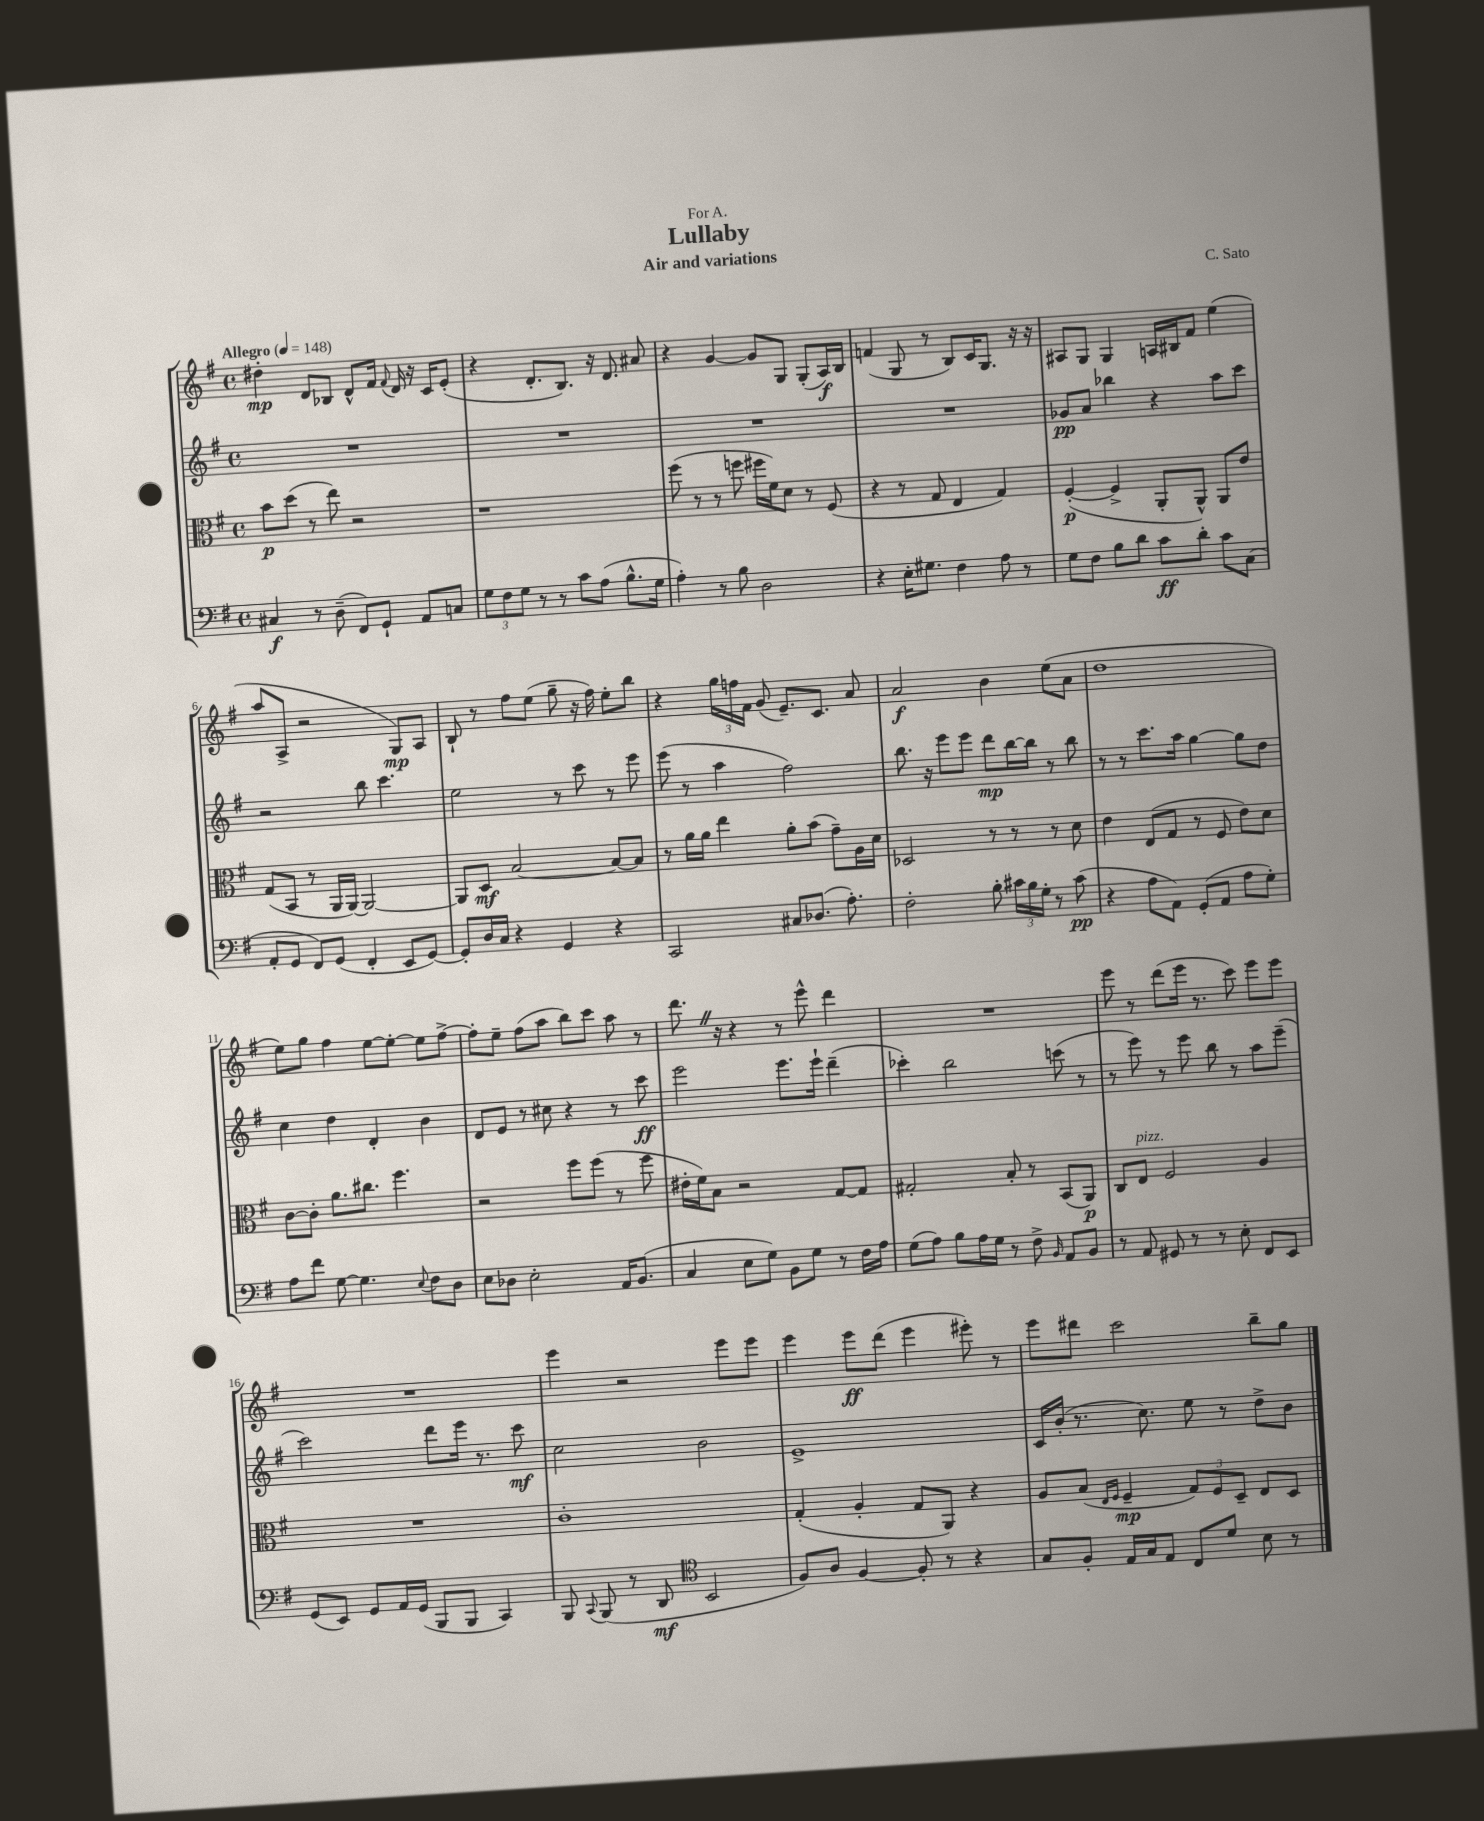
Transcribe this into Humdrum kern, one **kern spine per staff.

**kern	**dynam	**kern	**dynam	**kern	**dynam	**kern	**dynam
*part4	*part4	*part3	*part3	*part2	*part2	*part1	*part1
*staff4	*staff4	*staff3	*staff3	*staff2	*staff2	*staff1	*staff1
*clefF4	*	*clefC3	*	*clefG2	*	*clefG2	*
*k[f#]	*	*k[f#]	*	*k[f#]	*	*k[f#]	*
*M4/4	*	*M4/4	*	*M4/4	*	*M4/4	*
*met(c)	*	*met(c)	*	*met(c)	*	*met(c)	*
*MM148	*	*MM148	*	*MM148	*	*MM148	*
=1	=1	=1	=1	=1	=1	=1	=1
!	!	!	!	!	!	!LO:TX:a:B:t=Allegro	!
4C#X/	f	8b\L	p	1r	.	4dd#X'\	mp
.	.	(8dd\J	.	.	.	.	.
8r	.	8r	.	.	.	8d/L	.
(8D~\	.	8ee\)	.	.	.	8B-X/J	.
8FF#/L)	.	2r	.	.	.	8d^^/L	.
8GG`/J	.	.	.	.	.	16f#/Jk	.
.	.	.	.	.	.	8qqf#/	.
.	.	.	.	.	.	16d/	.
8AA/L	.	.	.	.	.	16r	.
.	.	.	.	.	.	16c/KL	.
8Cn/J	.	.	.	.	.	(8e'/J	.
=2	=2	=2	=2	=2	=2	=2	=2
12G\L	.	1r	.	1r	.	4r	.
12F#\	.	.	.	.	.	.	.
12G\J	.	.	.	.	.	.	.
8r	.	.	.	.	.	8.d'/L	.
8r	.	.	.	.	.	.	.
.	.	.	.	.	.	8.B/J)	.
8c\L	.	.	.	.	.	.	.
(8A\J	.	.	.	.	.	16r	.
.	.	.	.	.	.	8.d/	.
8.B^^\L	.	.	.	.	.	.	.
.	.	.	.	.	.	8a#X/	.
16G\Jk	.	.	.	.	.	.	.
=3	=3	=3	=3	=3	=3	=3	=3
4A'\)	.	(8ff#\	.	1r	.	4r	.
.	.	8r	.	.	.	.	.
8r	.	8r	.	.	.	[4g/	.
8B\	.	8ffn\	.	.	.	.	.
2D\	.	16ff#X\LL	.	.	.	8g/L]	.
.	.	16f#\J)	.	.	.	.	.
.	.	8d\J	.	.	.	8G/J	.
.	.	8r	.	.	.	(8G'/L	.
.	.	(8F#/	.	.	.	16A/L)	f
.	.	.	.	.	.	16B/JJ	.
=4	=4	=4	=4	=4	=4	=4	=4
4r	.	4r	.	1r	.	(4fn/	.
16E'\KL	.	8r	.	.	.	8G/	.
8.G#X\J	.	.	.	.	.	.	.
.	.	8G/	.	.	.	8r	.
4F#\	.	4E/	.	.	.	8B/L)	.
.	.	.	.	.	.	16c/K	.
.	.	.	.	.	.	8.G/J	.
8A\	.	4G/)	.	.	.	.	.
8r	.	.	.	.	.	16r	.
.	.	.	.	.	.	16r	.
=5	=5	=5	=5	=5	=5	=5	=5
8G\L	.	([4F#'/	p	8g-X/L	pp	8A#X/L	.
8F#\J	.	.	.	8a/J	.	8G/J	.
8B\L	.	4F#^/]	.	4bb-X\	.	4G/	.
8d\J	.	.	.	.	.	.	.
8c\L	ff	8AA'/L	.	4r	.	16An/LL	.
.	.	.	.	.	.	16B#X/J	.
8d'\J	.	8AA^^/J)	.	.	.	8f#/J	.
8c\L	.	8AA/L	.	8aa\L	.	(4ee\	.
(8C\J	.	8e/J	.	8ccc\J	.	.	.
!!LO:LB:g=z
=6	=6	=6	=6	=6	=6	=6	=6
8AA'/L	.	(8G/L	.	2r	.	8aa/L	.
8GG/J	.	8BB/J	.	.	.	8A^/J	.
8FF#/L)	.	8r	.	.	.	2r	.
(8GG/J	.	16AA/LL	.	.	.	.	.
.	.	[16AA/JJ)	.	.	.	.	.
4FF#'/	.	2AA/_	.	8bb\	.	.	.
.	.	.	.	4.ccc\	.	.	.
8EE/L	.	.	.	.	.	8G/L)	mp
[8GG/J)	.	.	.	.	.	8A/J	.
=7	=7	=7	=7	=7	=7	=7	=7
8GG'/L]	.	8AA/L]	.	2ee\	.	8B`/	.
16D/L	.	8D/J	mf	.	.	8r	.
16C/JJ	.	.	.	.	.	.	.
4r	.	[2B/	.	.	.	8ff#\L	.
.	.	.	.	.	.	(8ee\J	.
4GG/	.	.	.	8r	.	8gg~\	.
.	.	.	.	8ccc\	.	16r	.
.	.	.	.	.	.	16ff#\)	.
4r	.	8B/L_	.	8r	.	8ee'\L	.
.	.	8B/J]	.	8eee\	.	8bb\J	.
=8	=8	=8	=8	=8	=8	=8	=8
2CC/	.	8r	.	(8eee\	.	4r	.
.	.	16a\LL	.	8r	.	.	.
.	.	16a\JJ	.	.	.	.	.
.	.	4ee\	.	4aa\	.	24gg\LL	.
.	.	.	.	.	.	24ffn\	.
.	.	.	.	.	.	24f#\JJ	.
.	.	.	.	.	.	(8g/	.
8C#X/L	.	8a'\L	.	2ff#\)	.	8.e~/L)	.
(8.D-X/J	.	(8b\J	.	.	.	.	.
.	.	.	.	.	.	8.c/J	.
.	.	8g~\L)	.	.	.	.	.
8.A'\)	.	.	.	.	.	.	.
.	.	16A\L	.	.	.	8a/	.
.	.	16d\JJ	.	.	.	.	.
=9	=9	=9	=9	=9	=9	=9	=9
2F#'\	.	2D-X/	.	8.bb\	.	2a/	f
.	.	.	.	16r	.	.	.
.	.	.	.	8eee\L	.	.	.
.	.	.	.	8eee\J	.	.	.
8B'\	.	8r	.	8ddd\L	mp	4b\	.
24c#X\LL	.	8r	.	[16bb\L	.	.	.
24B\	.	.	.	.	.	.	.
.	.	.	.	16bb\JJ]	.	.	.
24G'\JJ	.	.	.	.	.	.	.
8r	.	8r	.	8r	.	(8ee\L	.
(8c#\	pp	8d\	.	8bb\	.	8a\J	.
=10	=10	=10	=10	=10	=10	=10	=10
4r	.	4e\	.	8r	.	1dd	.
.	.	.	.	8r	.	.	.
8A\L	.	(8E/L	.	8.ccc\L	.	.	.
8AA\J)	.	8G/J	.	.	.	.	.
.	.	.	.	16aa\Jk	.	.	.
(8GG'/L	.	8r	.	[4gg\	.	.	.
8AA/J	.	8F#/	.	.	.	.	.
8A\L	.	8e\L)	.	8gg\L]	.	.	.
8G'\J)	.	8d\J	.	8dd\J	.	.	.
!!LO:LB:g=z
=11	=11	=11	=11	=11	=11	=11	=11
8A\L	.	[8c\L	.	4cc\	.	8ee\L)	.
8f#\J	.	8c'\J]	.	.	.	8gg\J	.
[8G\	.	8.a\L	.	4dd\	.	4ff#\	.
4.G\]	.	.	.	.	.	.	.
.	.	8.cc#X\J	.	.	.	.	.
.	.	.	.	4d'/	.	[8ee\L	.
.	.	4.ff#\	.	.	.	8ee'\J_	.
8qqE/	.	.	.	.	.	.	.
8F#\L	.	.	.	4b\	.	8ee\L]	.
8D\J	.	.	.	.	.	[8ff#^\J	.
=12	=12	=12	=12	=12	=12	=12	=12
8E\L	.	2r	.	8d/L	.	8ff#'\L]	.
8D-X\J	.	.	.	8e/J	.	8ee~\J	.
2E'\	.	.	.	8r	.	(8ff#\L	.
.	.	.	.	8cc#X\	.	8aa\J	.
.	.	8ff#\L	.	4r	.	8bb\L)	.
.	.	(8ff#\J	.	.	.	8ccc\J	.
16AA/KL	.	8r	.	8r	.	8aa\	.
(8.BB/J	.	.	.	.	.	.	.
.	.	8ff#\	.	8ccc\	ff	8r	.
=13	=13	=13	=13	=13	=13	=13	=13
4C/	.	16e#X'\LL	.	2eee\	.	8.dddZ\	.
.	.	16f#\J)	.	.	.	.	.
.	.	8B\J	.	.	.	.	.
.	.	.	.	.	.	16r	.
8E\L	.	2r	.	.	.	4r	.
8G\J)	.	.	.	.	.	.	.
8BB\L	.	.	.	8.eee\L	.	8r	.
8G\J	.	.	.	.	.	8eee^^\	.
.	.	.	.	16eee`\Jk	.	.	.
8r	.	[8G/L	.	(4ddd~\	.	4ddd\	.
16F#\LL	.	8G/J]	.	.	.	.	.
16A\JJ	.	.	.	.	.	.	.
=14	=14	=14	=14	=14	=14	=14	=14
(8G\L	.	2G#X'/	.	4ccc-X'\)	.	1r	.
8A\J)	.	.	.	.	.	.	.
8B\L	.	.	.	2bb\	.	.	.
16A\L	.	.	.	.	.	.	.
16G\JJ	.	.	.	.	.	.	.
8r	.	8B'/	.	.	.	.	.
8F#^\	.	8r	.	.	.	.	.
16qqBB/	.	.	.	.	.	.	.
8AA/L	.	(8BB/L	.	(8cccn\	.	.	.
8BB/J	.	8AA/J)	p	8r	.	.	.
=15	=15	=15	=15	=15	=15	=15	=15
8r	.	8C/L	.	8r	.	8eee\	.
!	!	!LO:TX:a:i:t=pizz.	!	!	!	!	!
8AA/	.	8E/J	.	8eee\)	.	8r	.
8GG#X/	.	2F#/	.	8r	.	(8ddd\L	.
8r	.	.	.	8eee\	.	16eee\Jk	.
.	.	.	.	.	.	8.r	.
8r	.	.	.	8bb\	.	.	.
8E'\	.	.	.	8r	.	8ccc\)	.
8FF#/L	.	4A/	.	8aa\L	.	8eee\L	.
8EE/J	.	.	.	(8eee~\J	.	8eee\J	.
!!LO:LB:g=z
=16	=16	=16	=16	=16	=16	=16	=16
(8GG/L	.	1r	.	2ccc\)	.	1r	.
8EE/J)	.	.	.	.	.	.	.
8GG/L	.	.	.	.	.	.	.
16AA/L	.	.	.	.	.	.	.
(16GG/JJ	.	.	.	.	.	.	.
8BBB/L	.	.	.	8ddd\L	.	.	.
8BBB/J	.	.	.	16eee\Jk	.	.	.
.	.	.	.	8.r	.	.	.
4CC/)	.	.	.	.	.	.	.
.	.	.	.	8ccc\	mf	.	.
=17	=17	=17	=17	=17	=17	=17	=17
8BBB/	.	1c'	.	2cc\	.	4eee\	.
8qqCC/	.	.	.	.	.	.	.
(8BBB/	.	.	.	.	.	.	.
8r	.	.	.	.	.	2r	.
8DD/	mf	.	.	.	.	.	.
*clefC4	*	*	*	*	*	*	*
2BB/	.	.	.	2b\	.	.	.
.	.	.	.	.	.	8eee\L	.
.	.	.	.	.	.	8eee\J	.
=18	=18	=18	=18	=18	=18	=18	=18
8F#/L)	.	(4G'/	.	1e^	.	4eee\	.
8A/J	.	.	.	.	.	.	.
[4F#/	.	4A'/	.	.	.	8eee\L	ff
.	.	.	.	.	.	(8ddd\J	.
8F#'/]	.	8G/L	.	.	.	4eee\	.
8r	.	8AA/J)	.	.	.	.	.
4r	.	4r	.	.	.	8eee#X'\)	.
.	.	.	.	.	.	8r	.
=19	=19	=19	=19	=19	=19	=19	=19
8G/L	.	8A/L	.	16c/LL	.	8eee\L	.
.	.	.	.	(16b'/JJ	.	.	.
8F#'/J	.	(8B/J	.	8.r	.	8ddd#X\J	.
.	.	16qqE/LL	.	.	.	.	.
.	.	16qqF#/JJ	.	.	.	.	.
16E/LL	.	4F#~/	mp	.	.	2ccc\	.
16G/J	.	.	.	8.cc\)	.	.	.
8E/J	.	.	.	.	.	.	.
8C/L	.	12G/L)	.	8ee\	.	.	.
.	.	12F#/	.	.	.	.	.
8d/J	.	.	.	8r	.	.	.
.	.	12D~/J	.	.	.	.	.
8B\	.	8E/L	.	8dd^\L	.	8bb~\L	.
8r	.	8D/J	.	8b\J	.	8gg\J	.
==	==	==	==	==	==	==	==
*-	*-	*-	*-	*-	*-	*-	*-
